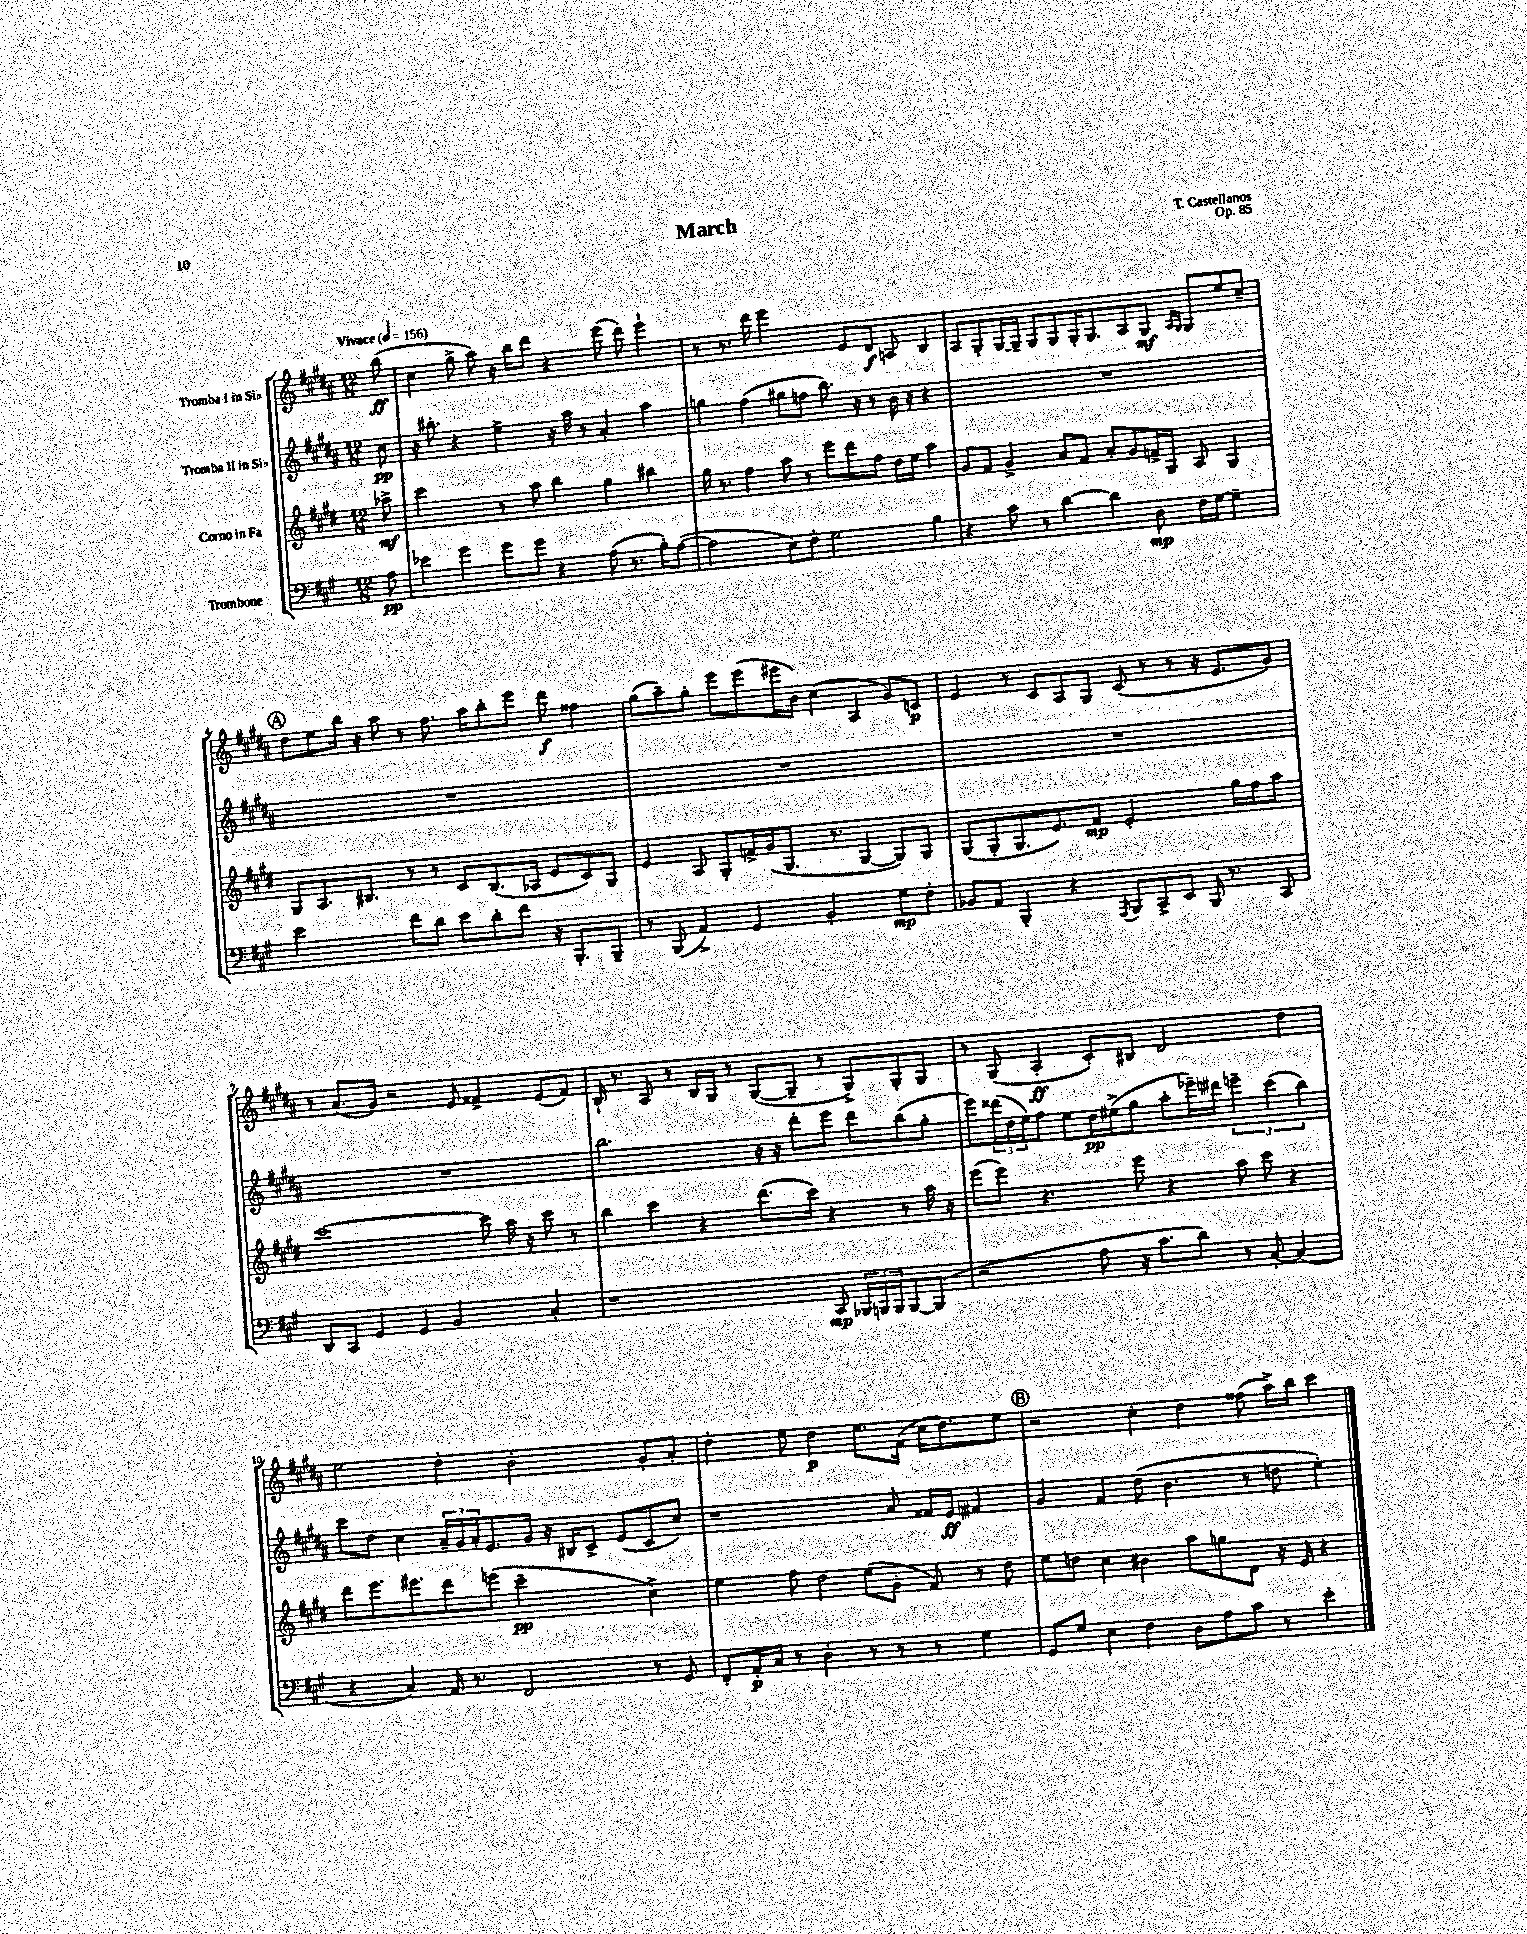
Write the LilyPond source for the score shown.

\header { title = "March" composer = "T. Castellanos" opus = "Op. 85" }
<<
\new StaffGroup <<
\new Staff = "s0" \with { instrumentName = "Tromba I in Sib" } {
    \clef treble \key b \major \numericTimeSignature \time 12/8 \partial 8 \tempo "Vivace" 4 = 156
    b''8\ff( |
    cis''4 gis''8-> ais''8) r16 b''16 dis'''8 r4 e'''8( dis'''8) e'''4-! |
    r8 r8. dis'''16 e'''2 e'8 dis'8\f a8 b4 |
    ais8 gis8-. gis16~ gis16-- gis8 gis8 gis16-. gis8. ais8 gis8\mf \grace { ais16 gis16 } gis8 e''8 cis''8-- |
    \mark \markup { \circle "A" } dis''8 e''8 b''16 r16 ais''8 r8 fis''8. ais''16 b''8-. e'''8 dis'''8\f fisis''4 |
    gis''8( ais''8--) gis''8-. e'''8 e'''8( eis'''16 b'16) cis''4( ais4 gis'8) c'8\p |
    e'4 r8 cis'8 ais8 gis8 cis'8( r8 r8 r16 e'8. gis'8) |
    r8 ais'8.( gis'16) r2 e'8 fisis'4-> e'8( fisis'8) |
    b16-! r8. ais8 r8 b16 gis16 r8 gis8~( gis8-- r8 gis8->) gis8-. gis8 |
    r8 gis8( ais4-.\ff cis'8-.) bis8 dis'2 dis''4 |
    e''2 dis''4-. b'2-. gis'8-. ais'8-. |
    dis''4-. e''8 dis''2\p e''8. fis'16( cis''16 dis''8.) e''8 |
    \mark \markup { \circle "B" } r2 cis''4-. dis''4 fisis''8( ais''16->) b''16 cis'''4 \bar "|." |
}
\new Staff = "s1" \with { instrumentName = "Tromba II in Sib" } {
    \clef treble \key b \major \numericTimeSignature \time 12/8 \partial 8
    cis''8\pp |
    r16 bis''8.-. r4 e''4-> r16 ais''16 r8 ais'4-. ais''4 |
    g''4 fis''4( gis''8 f''8 b''8.) r16 r8 b'16 r16 r4 |
    R1. |
    \mark \markup { \circle "A" } R1. |
    R1. |
    R1. |
    R1. |
    b''2. r16 r16 dis'''8-. e'''8 dis'''8 b''8( gis''8-. |
    e'''8) \tuplet 3/2 { disis'''16( dis''16 e''16) } fis''8 e''8 dis''16\pp eis''16->( gis''8 ais''8-. ees'''16--) dis'''16 \tuplet 3/2 { e'''4-- cis'''4( b''4) } |
    cis'''8 dis''8 cis''4 \tuplet 3/2 { ais'16-- gis'16 ais'16-. } e'8. gis'16 r16 bis16 cis'8-> e'8( cis'8 cis''8) |
    r1 ais'8 fisis'16 e'16\ff fis'4 |
    \mark \markup { \circle "B" } gis'4 fis'4 dis''8( b'4. r8 d''8 e''4-.) \bar "|." |
}
\new Staff = "s2" \with { instrumentName = "Corno in Fa" } {
    \clef treble \key e \major \numericTimeSignature \time 12/8 \partial 8
    aes''8->\mf |
    cis'''2 r8 a''8 b''4 gis''4 bis''4 |
    gis''16 r8. fis''4 a''8 r8 e'''8 dis'''8 fis''8 dis''16 e''16 a''4 |
    gis'8 fis'8 gis'4-> a'8 fis'8 a'8-. gis'8 f'16-> gis16 a8 gis4 |
    \mark \markup { \circle "A" } gis8 a8. bis8. r8 r8 cis'8 bis8.( aes16 e'8 cis'8) gis8 |
    e'4 a8 gis8-. f'16-> gis'16( gis8. r8. gis4~ gis8) gis8 |
    gis8( gis8-. gis8. e'8.) fis'8\mp e'2-. gis''16 fis''16 a''8 |
    cis'''1~ cis'''8 a''16 r16 cis'''8 r8 |
    b''4 cis'''4 r4 dis'''8.( cis'''16) r4 r8 a''16 r16 |
    e'''8( e'''8) r4. e'''8 r4 a''8 cis'''8 r4 |
    dis'''8 e'''8. eis'''8. dis'''8 e'''8( cis'''2--\pp cis''4->) |
    e''4 fis''8 dis''2 e''8( gis'8-. fis'8) r8 dis''8 |
    \mark \markup { \circle "B" } e''8 d''8 cis''4 bis'4 a''8 g''8 dis'8 r16 e'16 r4 \bar "|." |
}
\new Staff = "s3" \with { instrumentName = "Trombone" } {
    \clef bass \key a \major \numericTimeSignature \time 12/8 \partial 8
    a8\pp |
    ees'4 gis'4 gis'8 gis'8 r4 a8( r8. b16-.) a8~( |
    a2 e8) fis8-. gis2 b4 |
    r4 cis'8 r8 d'4~ d'4 d8\mp fis16 gis16~ gis4-- |
    \mark \markup { \circle "A" } e'2 fis'8 d'8 e'8 d'8-. fis'8 r16 b,,8.-. b,,8-- |
    r8 b,,8( a,4->) gis,4 b,2-. gis8\mp fis8-. |
    bes,8 a,8 b,,4-. r4 \acciaccatura { a,,8 } b,,8 cis,8-> e,8 b,,16 r8. cis,8 |
    d,8 cis,8 gis,4 gis,4 b,2 cis4-. |
    r1 cis,8\mp \tuplet 3/2 { bes,,16 b,,16 b,,16 } b,,8~ b,,8( |
    r2 a8 r16 cis'8. d'8) r8 cis8~-. cis4( |
    r4 cis4) a,16 r8. fis,2 r8 gis,8 |
    fis,8-. a,16-.\p cis16 r8 d2-. r8 r8 r8 gis4 |
    \mark \markup { \circle "B" } gis,8 gis8 e4 fis4 d8 a8 cis'8 r8 e'4-. \bar "|." |
}
>>
>>
